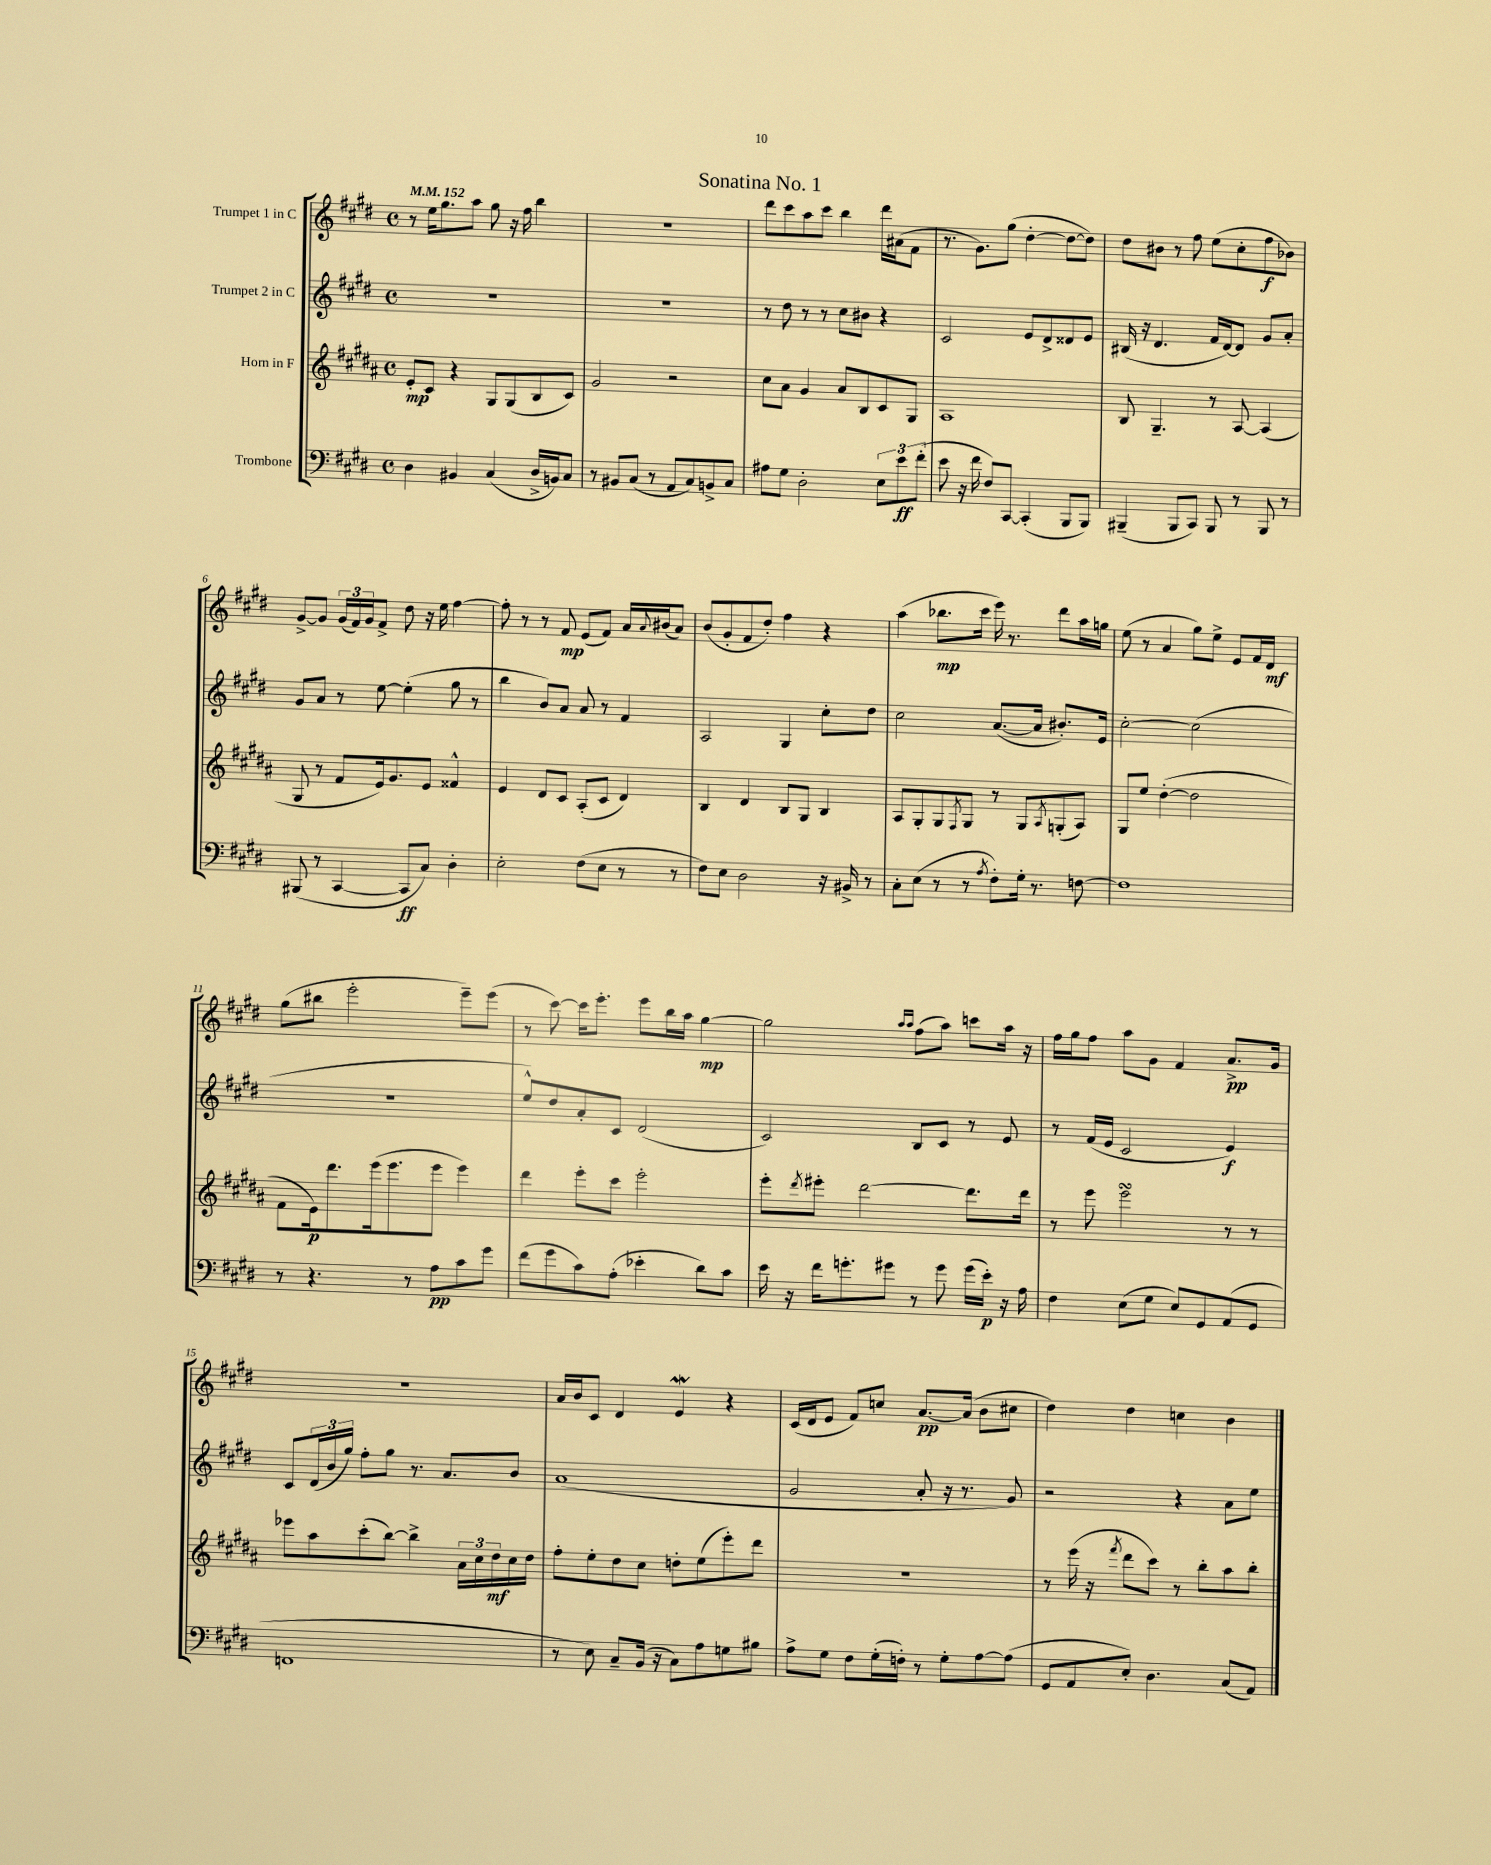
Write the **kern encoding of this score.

**kern	**dynam	**kern	**dynam	**kern	**dynam	**kern	**dynam
*part4	*part4	*part3	*part3	*part2	*part2	*part1	*part1
*staff4	*staff4	*staff3	*staff3	*staff2	*staff2	*staff1	*staff1
*I"Trombone	*	*I"Horn in F	*	*I"Trumpet 2 in C	*	*I"Trumpet 1 in C	*
*clefF4	*	*clefG2	*	*clefG2	*	*clefG2	*
*k[f#c#g#d#]	*	*k[f#c#g#d#a#]	*	*k[f#c#g#d#]	*	*k[f#c#g#d#]	*
*M4/4	*	*M4/4	*	*M4/4	*	*M4/4	*
*met(c)	*	*met(c)	*	*met(c)	*	*met(c)	*
*MM152	*	*MM152	*	*MM152	*	*MM152	*
=1	=1	=1	=1	=1	=1	=1	=1
4D#\	.	8e'/L	mp	1r	.	8r	.
.	.	8c#/J	.	.	.	16ee\KL	.
.	.	.	.	.	.	8.gg#\	.
4BB#X/	.	4r	.	.	.	.	.
.	.	.	.	.	.	8aa\J	.
(4C#/	.	8G#/L	.	.	.	8gg#\	.
.	.	(8G#/	.	.	.	16r	.
.	.	.	.	.	.	16ff#\	.
16D#^/LL	.	8B/	.	.	.	4bb\	.
16BBn/J)	.	.	.	.	.	.	.
8C#/J	.	8c#/J)	.	.	.	.	.
=2	=2	=2	=2	=2	=2	=2	=2
8r	.	2g#/	.	1r	.	1r	.
8BB#X/L	.	.	.	.	.	.	.
(8C#/J	.	.	.	.	.	.	.
8r	.	.	.	.	.	.	.
8AA/L	.	2r	.	.	.	.	.
8C#/)	.	.	.	.	.	.	.
8BBn^/	.	.	.	.	.	.	.
8C#/J	.	.	.	.	.	.	.
=3	=3	=3	=3	=3	=3	=3	=3
8A#X\L	.	8cc#\L	.	8r	.	8ddd#\L	.
8G#\J	.	8a#\J	.	8dd#\	.	8ccc#\	.
2D#'\	.	4g#/	.	8r	.	8aa\	.
.	.	.	.	8r	.	8ccc#\J	.
.	.	8a#/L	.	8cc#\L	.	4bb\	.
.	.	8B/	.	8b#X\J	.	.	.
12E\L	.	8c#/	.	4r	.	16ddd#\LL	.
.	.	.	.	.	.	(16a#X\J	.
12e\	ff	.	.	.	.	.	.
.	.	8G#/J	.	.	.	8f#\J	.
(12f#'\J	.	.	.	.	.	.	.
=4	=4	=4	=4	=4	=4	=4	=4
8e\	.	1A#	.	2c#/	.	8.r	.
16r	.	.	.	.	.	.	.
16f#\	.	.	.	.	.	8.g#\L)	.
8F#/L)	.	.	.	.	.	.	.
[8CC#/J	.	.	.	.	.	(8gg#\J	.
(4CC#'/]	.	.	.	8e/L	.	[4dd#'\	.
.	.	.	.	8d#^/	.	.	.
8BBB/L	.	.	.	8d##X/	.	8dd#\L_	.
8BBB/J)	.	.	.	8e/J	.	8dd#\J])	.
=5	=5	=5	=5	=5	=5	=5	=5
(4BBB#X~/	.	8B/	.	(16B#X/	.	8dd#\L	.
.	.	.	.	16r	.	.	.
.	.	4.G#~/	.	4.d#/	.	8b#X\J	.
8BBB#/L	.	.	.	.	.	8r	.
8CC#/J)	.	.	.	.	.	8ff#\	.
8BBB#/	.	8r	.	16f#/LL	.	(8ee\L	.
.	.	.	.	[16d#/J)	.	.	.
8r	.	[8A#/	.	8d#/J]	.	8cc#'\	.
8BBB#/	.	(4A#/]	.	8g#/L	.	8ff#\	f
8r	.	.	.	8a'/J	.	8b-X\J)	.
!!LO:LB:g=z
=6	=6	=6	=6	=6	=6	=6	=6
(8BBB#X/	.	8G#/	.	8g#/L	.	[8g#^/L	.
8r	.	8r	.	8a/J	.	8g#/J]	.
[4CC#/	.	8f#/L	.	8r	.	(24g#/LL	.
.	.	.	.	.	.	24f#/)	.
.	.	.	.	.	.	24g#/J	.
.	.	16e/k)	.	[8ee\	.	8f#^/J	.
.	.	8.g#/	.	.	.	.	.
8CC#/L]	ff	.	.	(4ee'\]	.	8dd#\	.
8C#/J)	.	8e/J	.	.	.	16r	.
.	.	.	.	.	.	16ee\	.
4D#'\	.	4f##X^^/	.	8gg#\	.	[4ff#\	.
.	.	.	.	8r	.	.	.
=7	=7	=7	=7	=7	=7	=7	=7
2E'\	.	4e/	.	4bb\	.	8ff#'\]	.
.	.	.	.	.	.	8r	.
.	.	8d#/L	.	8b/L)	.	8r	.
.	.	8c#/J	.	8a/J	.	8f#/	mp
(8F#\L	.	(8A#'/L	.	8a/	.	(8e/L	.
8E\J	.	8c#/J	.	8r	.	8f#/J)	.
8r	.	4d#/)	.	4f#/	.	16a/LL	.
.	.	.	.	.	.	8qqa/	.
.	.	.	.	.	.	(16b#X/J	.
8r	.	.	.	.	.	8a/J)	.
=8	=8	=8	=8	=8	=8	=8	=8
8F#\L)	.	4B/	.	2A/	.	(8b/L	.
8E\J	.	.	.	.	.	8g#'/	.
2D#\	.	4d#/	.	.	.	8f#/	.
.	.	.	.	.	.	8dd#'/J)	.
.	.	8B/L	.	4G#/	.	4ff#\	.
.	.	8G#/J	.	.	.	.	.
16r	.	4B/	.	8cc#'\L	.	4r	.
16BB#X^/	.	.	.	.	.	.	.
8r	.	.	.	8dd#\J	.	.	.
=9	=9	=9	=9	=9	=9	=9	=9
8C#'\L	.	8A#/L	.	2cc#\	.	(4aa\	.
(8E\J	.	8G#'/	.	.	.	.	.
8r	.	8G#/	.	.	.	8.bb-X\L	mp
.	.	8qF#/	.	.	.	.	.
8r	.	8G#/J	.	.	.	.	.
.	.	.	.	.	.	16ccc#\Jk	.
8qA/	.	.	.	.	.	.	.
8F#'\L)	.	8r	.	([8.a/L	.	16eee\)	.
.	.	.	.	.	.	8.r	.
16G#'\Jk	.	8G#/L	.	.	.	.	.
8.r	.	.	.	16a/Jk]	.	.	.
.	.	8qA#/	.	.	.	.	.
.	.	(8Gn'/	.	8.b#X'/L)	.	8ddd#\L	.
[8Fn\	.	8A#/J)	.	.	.	16aa\L	.
.	.	.	.	16e/Jk	.	16ggn\JJ	.
=10	=10	=10	=10	=10	=10	=10	=10
1F]	.	8G#/L	.	[2cc#'\	.	(8ee\	.
.	.	8ee/J	.	.	.	8r	.
.	.	([4dd#'\	.	.	.	4a/	.
.	.	2dd#\]	.	(2cc#\]	.	8gg#\L)	.
.	.	.	.	.	.	8ee^\J	.
.	.	.	.	.	.	8e/L	.
.	.	.	.	.	.	16f#/L	.
.	.	.	.	.	.	16d#/JJ	mf
!!LO:LB:g=z
=11	=11	=11	=11	=11	=11	=11	=11
8r	.	8f#\L	.	1r	.	(8gg#\L	.
4.r	.	16e\k)	p	.	.	8bb#X\J	.
.	.	8.ddd#\	.	.	.	.	.
.	.	.	.	.	.	2eee'\	.
.	.	(16eee\k	.	.	.	.	.
.	.	8.eee\	.	.	.	.	.
8r	.	.	.	.	.	.	.
8A\L	pp	8eee\J	.	.	.	.	.
8c#\	.	4eee\)	.	.	.	8eee~\L)	.
8g#\J	.	.	.	.	.	(8eee\J	.
=12	=12	=12	=12	=12	=12	=12	=12
(8f#\L	.	4ddd#\	.	8ee^^/L)	.	8r	.
8g#\	.	.	.	8dd#/	.	[8ccc#\)	.
8c#\)	.	8eee'\L	.	8a'/	.	16ccc#\KL]	.
.	.	.	.	.	.	8.eee'\J	.
(8A'\J	.	8ccc#\J	.	8c#/J	.	.	.
4e-X'\	.	2eee'\	.	(2d#/	.	8eee\L	.
.	.	.	.	.	.	16bb\L	.
.	.	.	.	.	.	16aa\JJ	.
8d#\L)	.	.	.	.	.	[4gg#\	mp
8c#\J	.	.	.	.	.	.	.
=13	=13	=13	=13	=13	=13	=13	=13
16e\	.	8eee'\L	.	2c#/)	.	2gg#\]	.
16r	.	.	.	.	.	.	.
.	.	8qddd#/	.	.	.	.	.
16f#\KL	.	8eee#X'\J	.	.	.	.	.
8.gn'\	.	.	.	.	.	.	.
.	.	[2ddd#\	.	.	.	.	.
8g#X\J	.	.	.	.	.	.	.
.	.	.	.	.	.	16qqaa/LL	.
.	.	.	.	.	.	16qqaa/JJ	.
8r	.	.	.	8B/L	.	(8ff#\L	.
8g#\	.	.	.	8c#/J	.	8aa\J)	.
(16g#\LL	.	8.ddd#\L]	.	8r	.	8cccn\L	.
16e'\JJ)	p	.	.	.	.	.	.
16r	.	.	.	8e/	.	16aa\Jk	.
16A\	.	16ddd#\Jk	.	.	.	16r	.
=14	=14	=14	=14	=14	=14	=14	=14
4F#\	.	8r	.	8r	.	16ff#\LL	.
.	.	.	.	.	.	16gg#\J	.
.	.	8eee\	.	(16f#/LL	.	8ff#\J	.
.	.	.	.	16e/JJ	.	.	.
(8E\L	.	2eeesSSs\	.	2c#/	.	8aa\L	.
8G#\J	.	.	.	.	.	8g#\J	.
8E/L)	.	.	.	.	.	4f#/	.
8GG#/	.	.	.	.	.	.	.
(8AA/	.	8r	.	4e/)	f	8.a^/L	pp
8GG#/J	.	8r	.	.	.	.	.
.	.	.	.	.	.	16g#/Jk	.
!!LO:LB:g=z
=15	=15	=15	=15	=15	=15	=15	=15
1FFn	.	8eee-X\L	.	8c#/L	.	1r	.
.	.	8aa#\	.	(24d#/L	.	.	.
.	.	.	.	24b/	.	.	.
.	.	.	.	24gg#/JJ)	.	.	.
.	.	(8ccc#'\	.	8ff#'\L	.	.	.
.	.	[8bb\J)	.	8gg#\J	.	.	.
.	.	4bb^\]	.	8.r	.	.	.
.	.	.	.	8.a/L	.	.	.
.	.	24a#\LL	.	.	.	.	.
.	.	24cc#\	.	.	.	.	.
.	.	24dd#\	mf	.	.	.	.
.	.	16cc#\	.	8b/J	.	.	.
.	.	16dd#\JJ	.	.	.	.	.
=16	=16	=16	=16	=16	=16	=16	=16
8r	.	8ff#'\L	.	(1a	.	16a/LL	.
.	.	.	.	.	.	16b/J	.
8E\)	.	8ee'\	.	.	.	8c#/J	.
8C#~/L	.	8dd#\	.	.	.	4d#/	.
(16BB/Jk	.	8cc#\J	.	.	.	.	.
16r	.	.	.	.	.	.	.
8C#\L)	.	8ddn'\L	.	.	.	4ew/	.
8A\	.	(8ee\	.	.	.	.	.
8Gn\	.	8eee'\)	.	.	.	4r	.
8B#X\J	.	8ddd#\J	.	.	.	.	.
=17	=17	=17	=17	=17	=17	=17	=17
8A^\L	.	1r	.	2g#/	.	(16c#/LL	.
.	.	.	.	.	.	16d#/J	.
8G#\J	.	.	.	.	.	8e/J	.
8F#\L	.	.	.	.	.	8f#/L)	.
(16G#'\L	.	.	.	.	.	8ccn/J	.
16Fn'\JJ)	.	.	.	.	.	.	.
8r	.	.	.	8a'/	.	[8.a/L	pp
8G#'\L	.	.	.	16r	.	.	.
.	.	.	.	8.r	.	(16a/Jk]	.
[8A\	.	.	.	.	.	8b\L	.
(8A\J]	.	.	.	8g#/)	.	8cc#X\J	.
=18	=18	=18	=18	=18	=18	=18	=18
8GG#/L	.	8r	.	2r	.	4dd#\)	.
8AA/	.	(16eee\	.	.	.	.	.
.	.	16r	.	.	.	.	.
.	.	8qfff#/	.	.	.	.	.
8E'/J)	.	8ddd#\L	.	.	.	4dd#\	.
4.D#\	.	8ccc#\J)	.	.	.	.	.
.	.	8r	.	4r	.	4ccn\	.
.	.	8bb'\L	.	.	.	.	.
(8C#/L	.	8aa#\	.	8a\L	.	4b\	.
8AA/J)	.	8bb'\J	.	8ee\J	.	.	.
==	==	==	==	==	==	==	==
*-	*-	*-	*-	*-	*-	*-	*-
